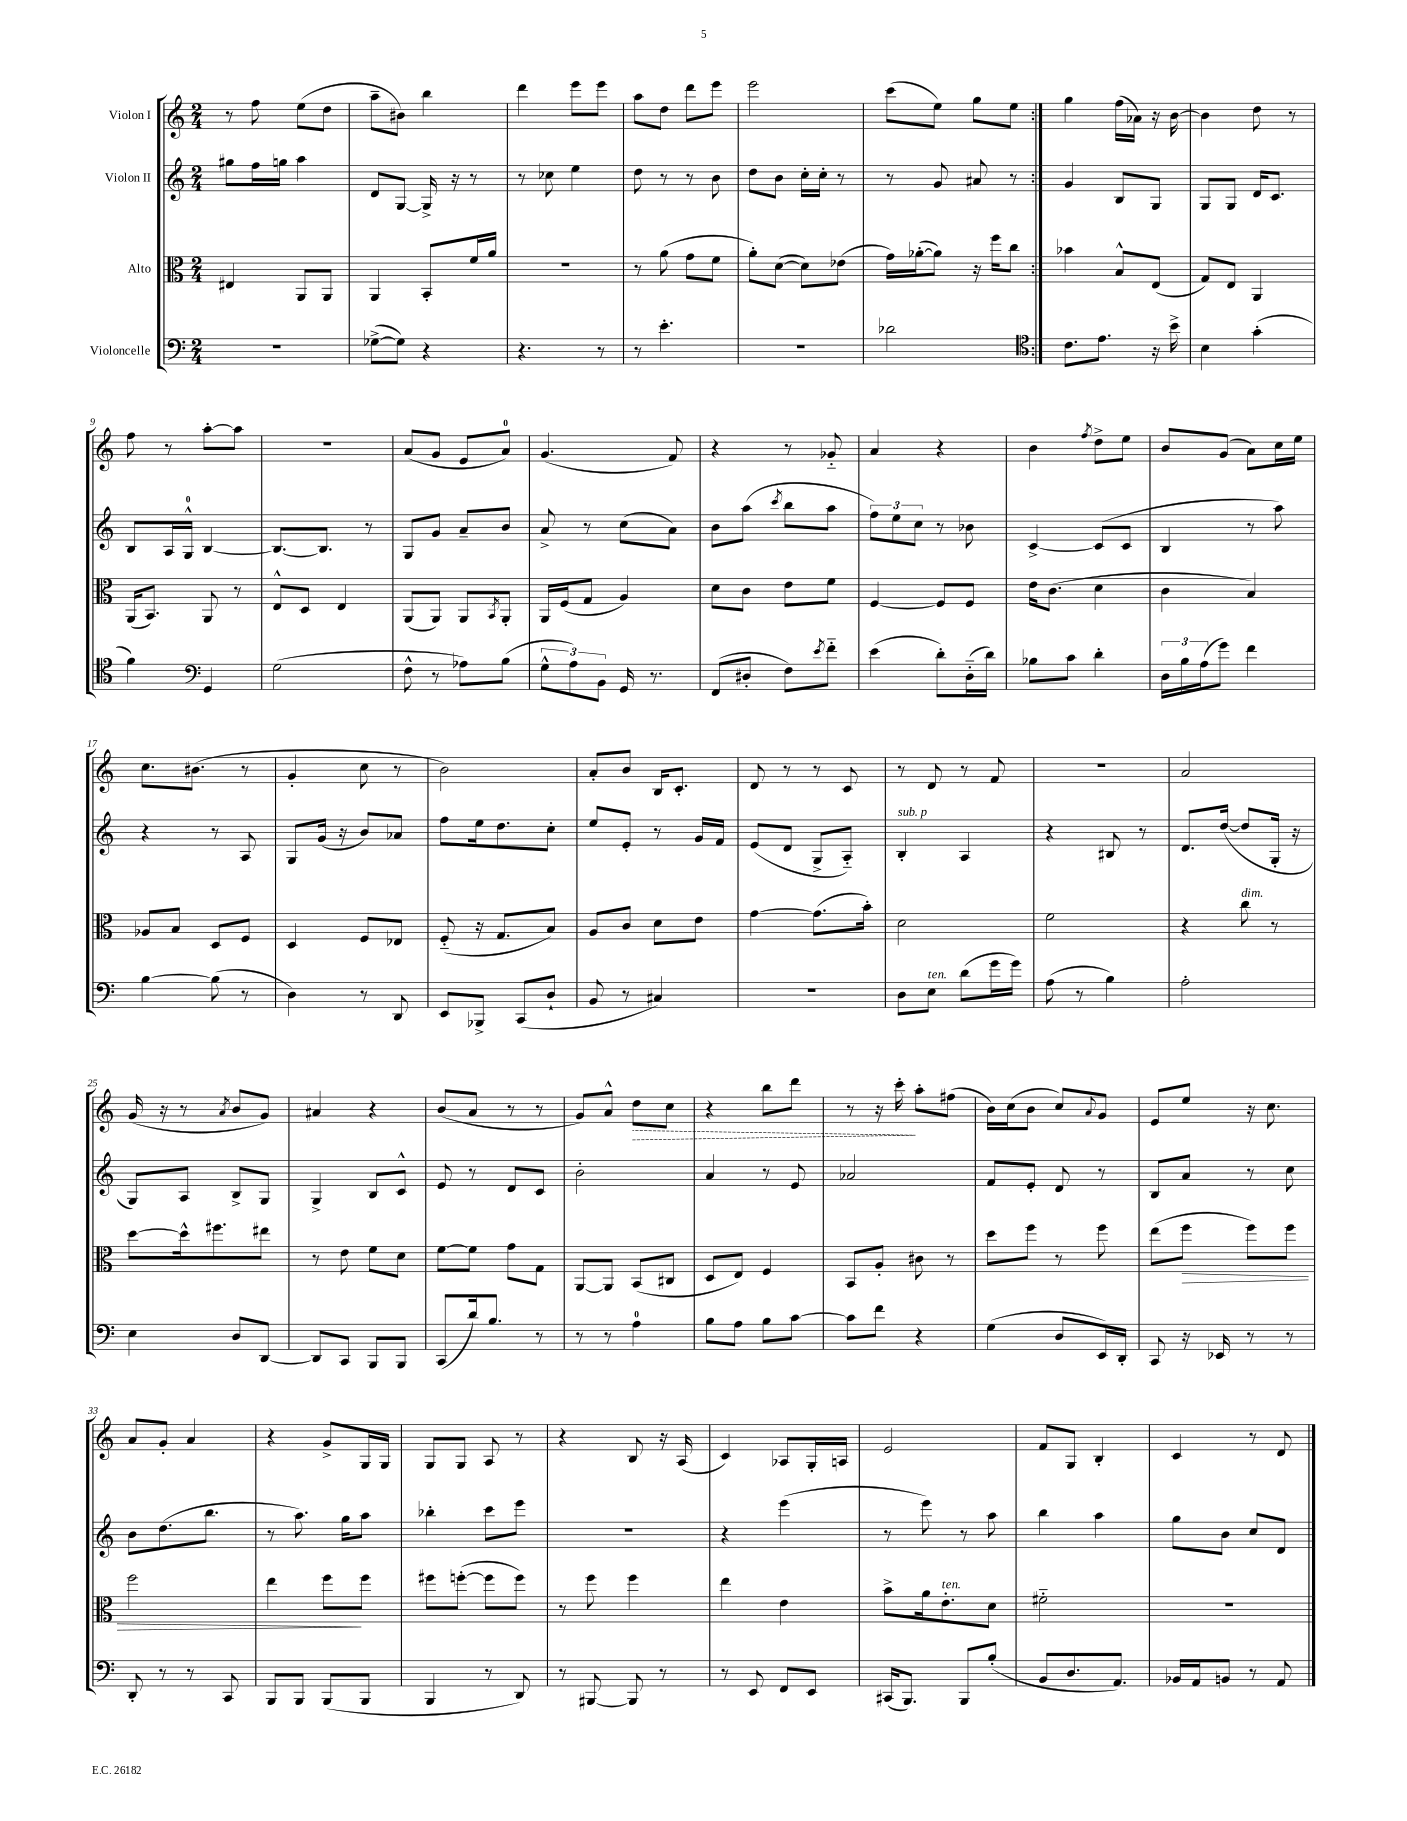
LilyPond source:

<<
\new StaffGroup <<
\new Staff = "s0" \with { instrumentName = "Violon I" } {
    \clef treble \key c \major \numericTimeSignature \time 2/4
    \repeat volta 2 { r8 f''8 e''8( d''8 |
    a''8-- bis'8) b''4 |
    d'''4 e'''8 e'''8 |
    a''8 d''8 d'''8 e'''8 |
    e'''2 |
    c'''8( e''8) g''8 e''8 | }
    g''4 f''16( aes'16) r16 b'16~ |
    b'4 d''8 r8 |
    f''8 r8 a''8~-. a''8 |
    r2 |
    a'8( g'8 e'8 a'8-0) |
    g'4.( f'8) |
    r4 r8 ges'8-_ |
    a'4 r4 |
    b'4 \acciaccatura { f''8 } d''8-> e''8 |
    b'8 g'8( a'8) c''16 e''16 |
    c''8. bis'8.( r8 |
    g'4-. c''8 r8 |
    b'2) |
    a'8-. b'8 b16 c'8.-. |
    d'8 r8 r8 c'8 |
    r8 d'8 r8 f'8 |
    R2 |
    a'2 |
    g'16( r16 r8 \acciaccatura { a'8 } b'8 g'8) |
    ais'4 r4 |
    b'8( a'8 r8 r8 |
    g'8) a'8-^ \once \override Hairpin.style = #'dashed-line d''8\> c''8 |
    r4 b''8 d'''8 |
    r8 r16 c'''16-.\! a''8-. fis''8( |
    b'16) c''16( b'8 c''8) \appoggiatura { a'8 } g'8 |
    e'8 e''8 r16 c''8. |
    a'8 g'8-. a'4 |
    r4 g'8-> g16 g16 |
    g8 g8 a8 r8 |
    r4 b8 r16 a16( |
    c'4) aes8 g16-. a16 |
    e'2 |
    f'8 g8 b4-. |
    c'4 r8 d'8 \bar "|." |
}
\new Staff = "s1" \with { instrumentName = "Violon II" } {
    \clef treble \key c \major \numericTimeSignature \time 2/4
    \repeat volta 2 { gis''8 f''16 g''16 a''4 |
    d'8 g8~ g16-> r16 r8 |
    r8 ces''8 e''4 |
    d''8 r8 r8 b'8 |
    d''8 b'8 c''16-. c''16-. r8 |
    r8 g'8 ais'8 r8 | }
    g'4 b8 g8 |
    g8 g8 d'16 c'8. |
    b8 a16 g16-0-^ b4~ |
    b8.~ b8. r8 |
    g8 g'8 a'8-- b'8 |
    a'8-> r8 c''8( a'8) |
    b'8 a''8( \acciaccatura { c'''8 } b''8 a''8 |
    \tuplet 3/2 { f''8) e''8 c''8 } r8 bes'8 |
    c'4~-> c'8( c'8 |
    b4 r8 a''8) |
    r4 r8 a8 |
    g8 g'16( r16 b'8) aes'8 |
    f''8 e''16 d''8. c''8-. |
    e''8 e'8-. r8 g'16 f'16 |
    e'8( d'8 g8-> a8-_) |
    b4-.^\markup { \italic "sub. p" } a4 |
    r4 bis8 r8 |
    d'8. d''16~( d''8 g16-. r16 |
    g8) a8 b8-> g8 |
    g4-> b8 c'8-^ |
    e'8 r8 d'8 c'8 |
    b'2-. |
    a'4 r8 e'8 |
    aes'2 |
    f'8 e'8-. d'8 r8 |
    b8 a'8 r8 c''8 |
    b'8 d''8.( b''8. |
    r8 a''8.) g''16 a''8 |
    bes''4-. c'''8 e'''8 |
    r2 |
    r4 e'''4( |
    r8 e'''8) r8 a''8 |
    b''4 a''4 |
    g''8 b'8 c''8 d'8 \bar "|." |
}
\new Staff = "s2" \with { instrumentName = "Alto" } {
    \clef alto \key c \major \numericTimeSignature \time 2/4
    \repeat volta 2 { eis4 a,8 a,8 |
    a,4 b,8-. f'16 a'16 |
    R2 |
    r8 a'8( g'8 f'8 |
    a'8-.) d'8~( d'8) ees'8( |
    g'16) aes'16~-.( aes'8) r16 f''16 c''8 | }
    bes'4 b8-^ e8( |
    g8) e8 a,4 |
    a,16( b,8.) a,8 r8 |
    e8-^ d8 e4 |
    a,8( a,8) a,8 \acciaccatura { b,8 } a,8-. |
    a,16 f16( g8 a4) |
    d'8 c'8 e'8 f'8 |
    f4~ f8 f8 |
    e'16 c'8.( d'4 |
    c'4 b4) |
    aes8 b8 d8 f8 |
    d4 f8 ees8 |
    f8-_( r16 g8. b8) |
    a8 c'8 d'8 e'8 |
    g'4~ g'8.( b'16-.) |
    d'2 |
    f'2 |
    r4 c''8^\markup { \italic "dim." } r8 |
    d''8~ d''16-^ fis''8. eis''8 |
    r8 e'8 f'8 d'8 |
    f'8~ f'8 g'8 g8 |
    a,8~ a,8 b,8( cis8 |
    d8 e8) f4 |
    b,8 a8-. cis'8 r8 |
    d''8 f''8 r8 f''8 |
    e''8( f''8\> f''8) f''8 |
    f''2 |
    e''4 f''8\! f''8 |
    fis''8 f''8~-.( f''8 f''8) |
    r8 f''8 f''4 |
    e''4 e'4 |
    b'8-> a'16 e'8.-.^\markup { \italic "ten." } d'8 |
    fis'2-_ |
    R2 \bar "|." |
}
\new Staff = "s3" \with { instrumentName = "Violoncelle" } {
    \clef bass \key c \major \numericTimeSignature \time 2/4
    \repeat volta 2 { R2 |
    ges8~->( ges8) r4 |
    r4. r8 |
    r8 e'4.-. |
    R2 |
    des'2 | }
    \clef tenor c'8. e'8. r16 b'16-> |
    b4 g'4-.( |
    f'4) \clef bass g,4 |
    g2( |
    f8-^ r8 aes8) b8( |
    \tuplet 3/2 { g8-^ a8) b,8 } g,16 r8. |
    f,8( dis8-. f8) \acciaccatura { e'8 } f'8-_ |
    e'4( d'8-.) d16-_( d'16) |
    bes8 c'8 d'4-. |
    \tuplet 3/2 { d16 b16 a16( } g'8) f'4 |
    b4~ b8( r8 |
    d4) r8 d,8 |
    e,8 bes,,8-> c,8( d8-! |
    b,8 r8 cis4) |
    R2 |
    d8 e8^\markup { \italic "ten." } d'8( g'16 g'16) |
    a8( r8 b4) |
    a2-. |
    e4 d8 d,8~ |
    d,8 c,8 b,,8 b,,8 |
    c,8( d'16) b8. r8 |
    r8 r8 a4-0 |
    b8 a8 b8 c'8~ |
    c'8 f'8 r4 |
    g4( d8 e,16) d,16-. |
    c,8 r16 ees,16 r8 r8 |
    d,8-. r8 r8 c,8 |
    b,,8 b,,8 b,,8( b,,8 |
    b,,4 r8 d,8) |
    r8 bis,,8~ bis,,8 r8 |
    r8 e,8 f,8 e,8 |
    cis,16( b,,8.) b,,8 b8-.( |
    b,8 d8. a,8.) |
    bes,16 a,16 b,8 r8 a,8 \bar "|." |
}
>>
>>
